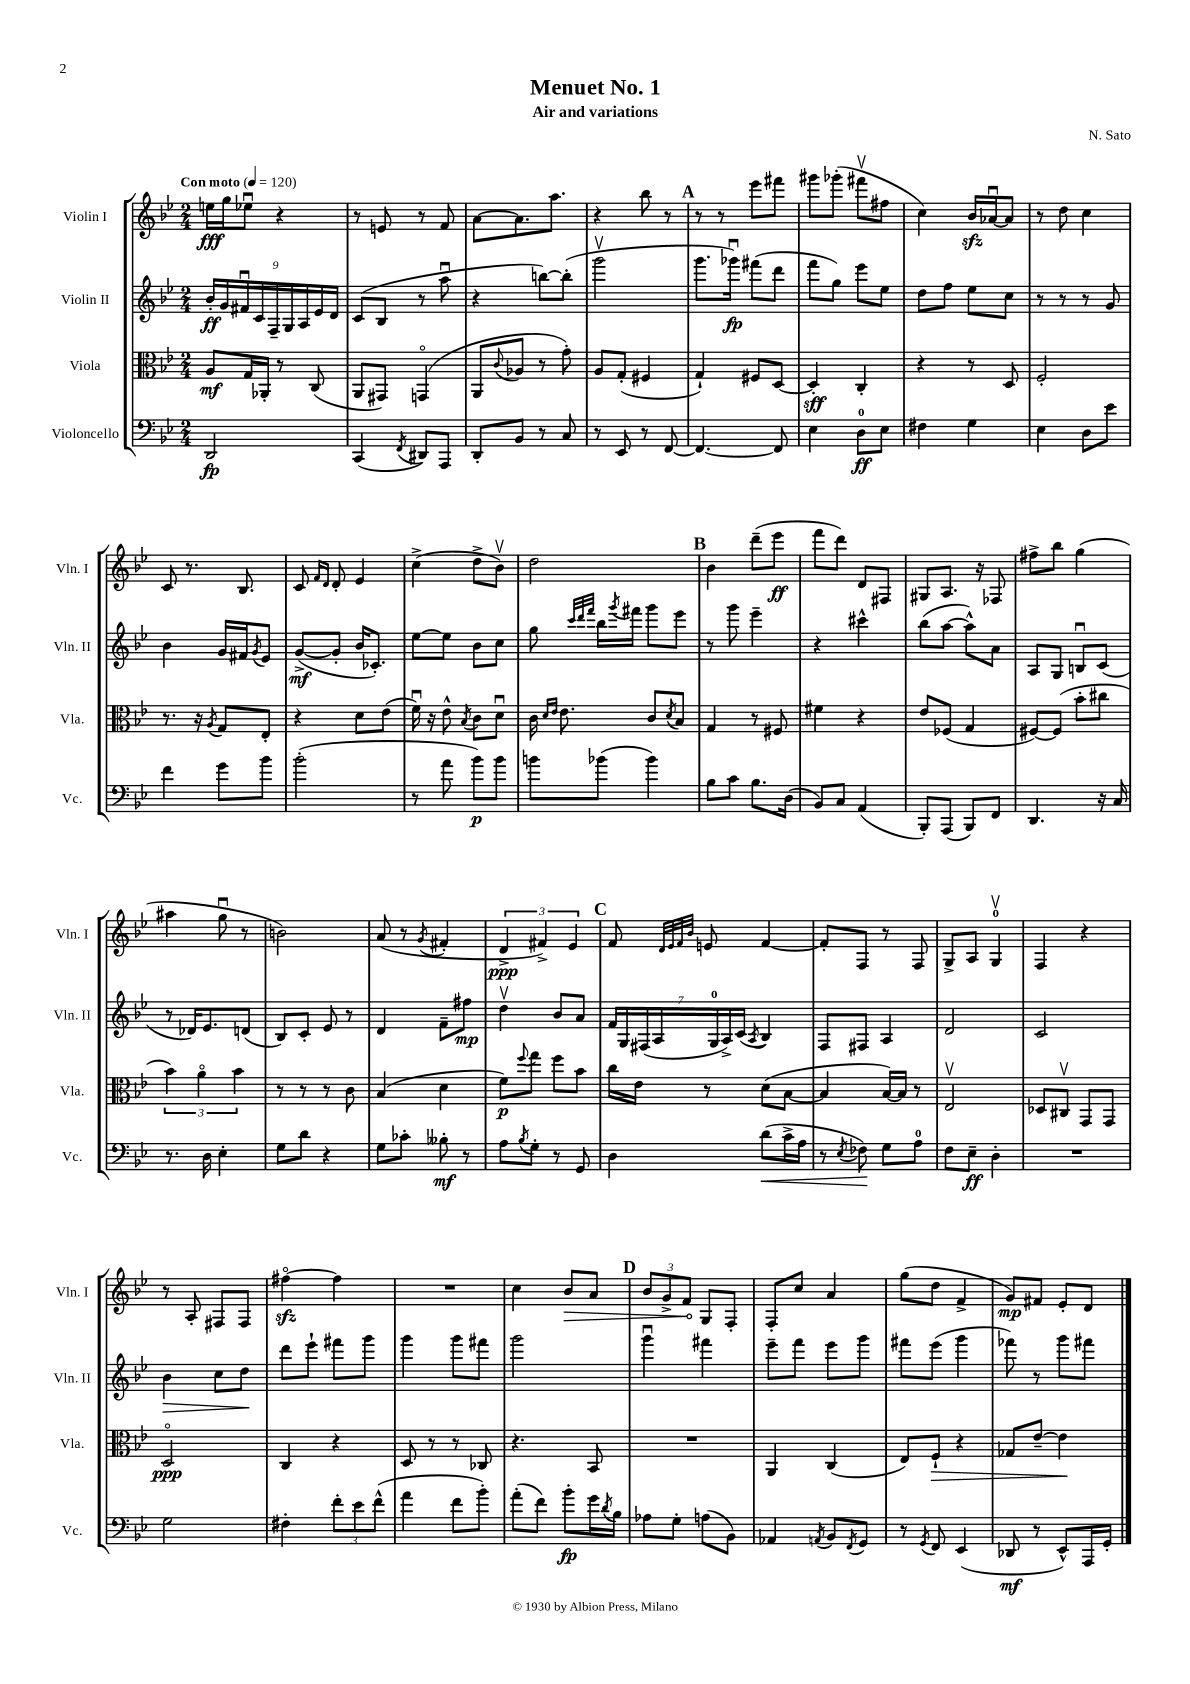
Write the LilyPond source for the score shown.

\header { title = "Menuet No. 1" composer = "N. Sato" subtitle = "Air and variations" }
<<
\new StaffGroup <<
\new Staff = "s0" \with { instrumentName = "Violin I" shortInstrumentName = "Vln. I" } {
    \clef treble \key bes \major \numericTimeSignature \time 2/4 \tempo "Con moto" 4 = 120
    e''16\fff g''16 ees''8\downbow r4 |
    r8 e'8 r8 f'8 |
    a'8~ a'8. a''8. |
    r4 bes''8 r8 |
    \mark \markup { \bold "A" } r8 r8 ees'''8 fis'''8 |
    gis'''8 ges'''8-.( fis'''8\upbow fis''8 |
    c''4) bes'16\sfz aes'16~\downbow aes'8 |
    r8 d''8 c''4 |
    c'8 r8. bes8. |
    c'8 \grace { f'16 d'16 } d'8-. ees'4 |
    c''4->( d''8-> bes'8\upbow) |
    d''2 |
    \mark \markup { \bold "B" } bes'4 d'''8--( ees'''8\ff |
    f'''8 d'''8) d'8 fis8 |
    gis8 a8. r16 fes8 |
    fis''8-> bes''8 g''4( |
    ais''4 g''8\downbow r8 |
    b'2) |
    a'8( r8 \acciaccatura { g'8 } fis'4-. |
    \tuplet 3/2 { d'4->\ppp fis'4->) ees'4 } |
    \mark \markup { \bold "C" } f'8 \grace { d'32 ees'32 f'32 bes'32 } e'8 f'4~ |
    f'8-. f8 r8 f8 |
    g8-> a8 g4-0\upbow |
    f4 r4 |
    r8 a8-. fis8 fis8 |
    fis''4~\flageolet\sfz fis''4 |
    R2 |
    c''4 \once \override Hairpin.circled-tip = ##t bes'8\> a'8 |
    \mark \markup { \bold "D" } \tuplet 3/2 { bes'8 g'8-> f'8\! } g8 f8-. |
    f8-. c''8 a'4 |
    g''8( d''8 f'4-> |
    g'8\mp) fis'8 ees'8-. d'8 \bar "|." |
}
\new Staff = "s1" \with { instrumentName = "Violin II" shortInstrumentName = "Vln. II" } {
    \clef treble \key bes \major \numericTimeSignature \time 2/4
    \tuplet 9/8 { bes'16-.\ff g'16 fis'16\downbow c'16 f16-- g16 a16 ees'16 d'16 } |
    c'8( bes8 r8 a''8\downbow |
    r4 b''8~) b''8-.( |
    g'''2\upbow |
    \mark \markup { \bold "A" } g'''8. ges'''16\downbow\fp) fis'''8( d'''8 |
    f'''8 g''8) ees'''8 ees''8 |
    d''8 f''8 ees''8 c''8 |
    r8 r8 r8 g'8 |
    bes'4 g'16 fis'16 \acciaccatura { g'8 } ees'8 |
    g'8~->\mf( g'8-. bes'16 ces'8.-.) |
    ees''8~ ees''8 bes'8 c''8 |
    g''8 \grace { c'''32 d'''32 f'''32 } bes''16 \acciaccatura { g'''8 } fis'''16 g'''8 ees'''8 |
    \mark \markup { \bold "B" } r8 g'''8 ees'''4-- |
    r4 cis'''4-^ |
    bes''8( a''8~ a''8-^) a'8 |
    a8 g8 b8\downbow c'8( |
    r8 des'16) ees'8. d'8( |
    bes8) c'8-. ees'8 r8 |
    d'4 f'8-- fis''8\mp |
    d''4\upbow bes'8 a'8 |
    \mark \markup { \bold "C" } \tuplet 7/4 { f'16 g16 fis16( a16 g16-0 a16->) c'16( } \acciaccatura { a8 } bes4) |
    f8 fis8 a4 |
    d'2 |
    c'2 |
    bes'4\> c''8 d''8\! |
    d'''8 ees'''8-! fis'''8 g'''8 |
    g'''4 g'''8 fis'''8 |
    g'''2 |
    \mark \markup { \bold "D" } g'''4\downbow fis'''4 |
    ees'''8-- f'''8 ees'''8 g'''8 |
    fis'''8 ees'''8( g'''4 |
    fes'''8) r8 g'''8 fis'''8 \bar "|." |
}
\new Staff = "s2" \with { instrumentName = "Viola" shortInstrumentName = "Vla." } {
    \clef alto \key bes \major \numericTimeSignature \time 2/4
    a8\mf g16 aes,16-. r8 c8( |
    a,8 gis,8) g,4\flageolet( |
    a,8 \appoggiatura { c'8 } aes8 r8 g'8-.) |
    a8 g8-.( fis4 |
    \mark \markup { \bold "A" } g4-!) fis8 d8~ |
    d4-.\sff c4-. |
    r4 r8 d8 |
    f2-. |
    r8. r16 \acciaccatura { a8 } g8 ees8-. |
    r4 d'8 ees'8( |
    f'16\downbow) r16 ees'8-^ \acciaccatura { bes8 } c'8 d'8\downbow |
    c'16 \grace { d'16 ees'16 } ees'8. c'8 \acciaccatura { d'8 } bes8 |
    \mark \markup { \bold "B" } g4 r8 fis8 |
    fis'4 r4 |
    ees'8 fes8( g4 |
    fis8~) fis8( bes'8-. cis''8 |
    \tuplet 3/2 { bes'4) a'4\flageolet bes'4 } |
    r8 r8 r8 c'8 |
    bes4( d'4 |
    f'8\p) \appoggiatura { f''8 } g''8 f''8 bes'8 |
    \mark \markup { \bold "C" } c''16 ees'16 r8 d'8( bes8~ |
    bes4 bes16~) bes16 r8 |
    ees2\upbow |
    des8 cis8\upbow g,8 g,8 |
    d2\flageolet\ppp |
    c4 r4 |
    d8 r8 r8 ces8 |
    r4. bes,8 |
    \mark \markup { \bold "D" } R2 |
    a,4 c4( |
    ees8) f8-!\> r4 |
    ges8 ees'8~-- ees'4\! \bar "|." |
}
\new Staff = "s3" \with { instrumentName = "Violoncello" shortInstrumentName = "Vc." } {
    \clef bass \key bes \major \numericTimeSignature \time 2/4
    d,2\fp |
    c,4( \acciaccatura { f,8 } dis,8) a,,8 |
    d,8-. bes,8 r8 c8 |
    r8 ees,8 r8 f,8~ |
    \mark \markup { \bold "A" } f,4.~ f,8 |
    ees4 d8-0\ff ees8 |
    fis4 g4 |
    ees4 d8 ees'8 |
    f'4 g'8 bes'8 |
    bes'2-.( |
    r8 a'8 bes'8\p) bes'8 |
    b'8 bes'8( bes'4) |
    \mark \markup { \bold "B" } bes8 c'8 bes8. d16( |
    bes,8) c8 a,4( |
    bes,,8-.) a,,8( bes,,8) f,8 |
    d,4. r16 c16 |
    r8. d16 ees4-. |
    g8 d'8 r4 |
    g8 ces'8-. beses8-.\mf r8 |
    a8 \acciaccatura { bes8 } g8-. r8 g,8 |
    \mark \markup { \bold "C" } d4 d'8\<( c'16-> a16 |
    r8 \acciaccatura { ees8 } fes8\!) g8 a8-0 |
    f8 ees8--\ff d4-. |
    R2 |
    g2 |
    fis4-. \tuplet 3/2 { f'8-. ees'8 f'8-^( } |
    a'4 f'8 bes'8-.) |
    a'8-.( f'8) bes'8-.\fp g'16 \acciaccatura { d'8 } bes16 |
    \mark \markup { \bold "D" } aes8 g8-. a8( bes,8) |
    aes,4 \acciaccatura { a,8 } bes,8 \acciaccatura { f,8 } g,8 |
    r8 \acciaccatura { g,8 } f,8 ees,4( |
    des,8\mf r8 ees,8-^) a,,16 g,16-. \bar "|." |
}
>>
>>
\layout { \context { \Score \remove "Bar_number_engraver" } }
